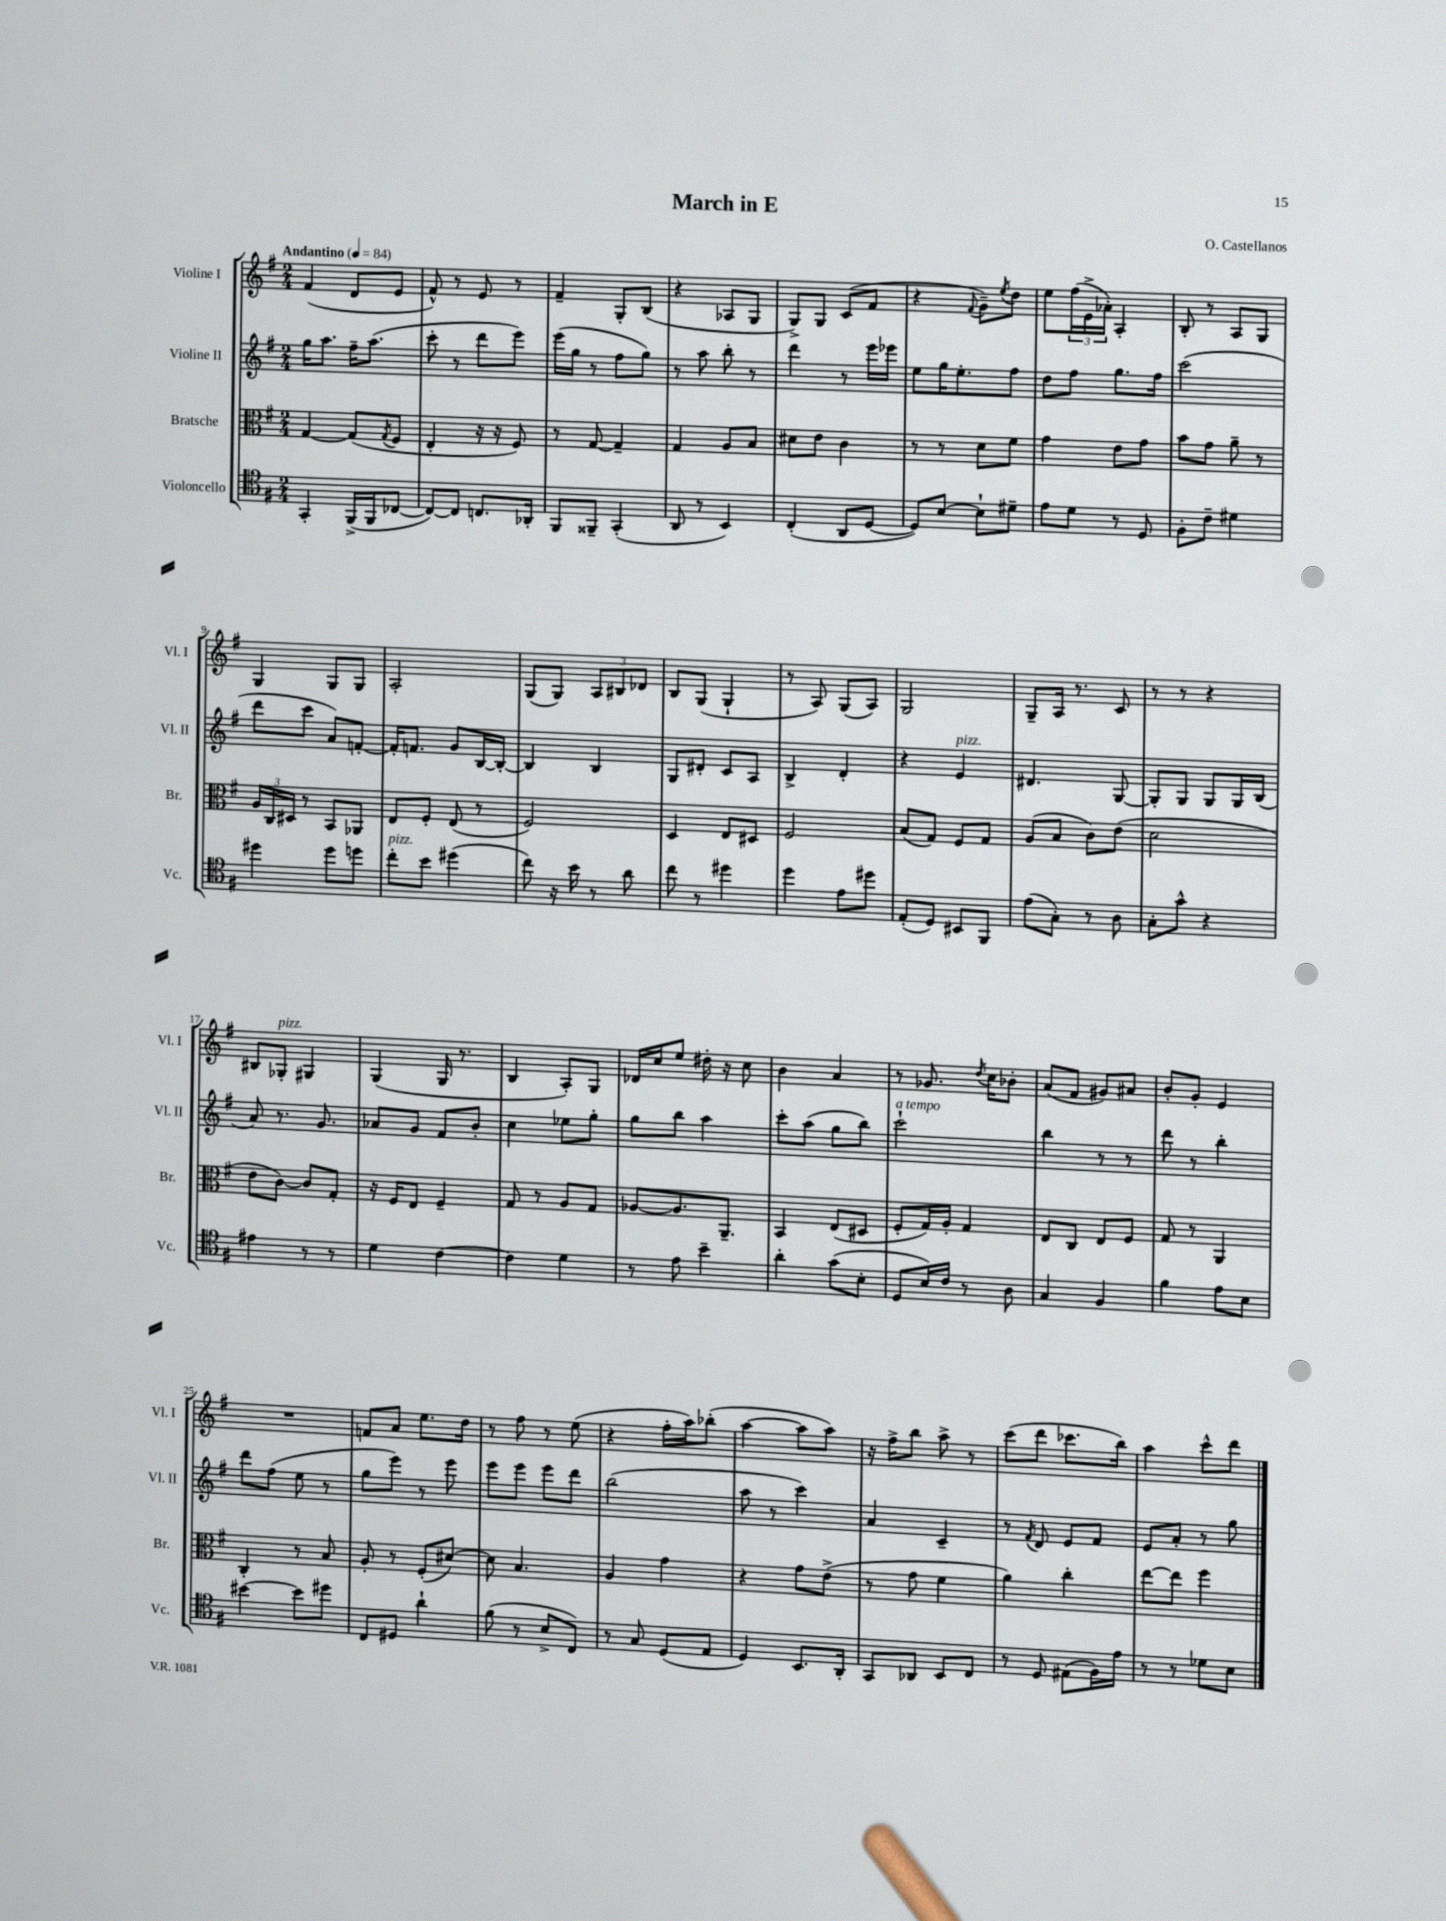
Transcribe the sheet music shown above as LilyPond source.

\header { title = "March in E" composer = "O. Castellanos" }
<<
\new StaffGroup <<
\new Staff = "s0" \with { instrumentName = "Violine I" shortInstrumentName = "Vl. I" } {
    \clef treble \key g \major \numericTimeSignature \time 2/4 \tempo "Andantino" 4 = 84
    fis'4( d'8 e'8 |
    fis'8-^) r8 e'8 r8 |
    fis'4-- g8-. b8( |
    r4 aes8 g8 |
    g8->) g8 c'8( fis'8 |
    r4 \appoggiatura { fis'8 } g'8--) \acciaccatura { e''8 } d''8 |
    e''8 \tuplet 3/2 { fis''16( e'16-> aes'16-.) } a4-. |
    b8-. r8 a8 g8 |
    g4 g8 g8 |
    a2-. |
    g8( g8) \tuplet 3/2 { a8 bis8 des'8 } |
    b8 g8( g4-! |
    r8 a8) g8( a8) |
    g2 |
    g8-- a16 r8. c'8 |
    r8 r8 r4 |
    bis8 ges8-.^\markup { \italic "pizz." } gis4 |
    g4( g16 r8. |
    b4 a8-.) g8 |
    des'16 c''16 e''8 dis''16-. r16 c''8 |
    b'4 a'4 |
    r8 ges'8. \acciaccatura { d''8 } c''16 bes'8-. |
    a'8( fis'8 gis'8) ais'8 |
    b'8-. g'8-. e'4 |
    R2 |
    f'8 a'8 e''8. d''16 |
    r8 fis''8 r8 e''8( |
    r4 fis''16-. a''16) bes''8-.( |
    a''4~ a''8 a''8) |
    r16 fis''16-> b''8 a''8-> r8 |
    c'''8( d'''8 ces'''8. b''16) |
    a''4 c'''8-^ d'''8 \bar "|." |
}
\new Staff = "s1" \with { instrumentName = "Violine II" shortInstrumentName = "Vl. II" } {
    \clef treble \key g \major \numericTimeSignature \time 2/4
    g''16 a''8. fis''16-- a''8.( |
    c'''8-. r8 d'''8 e'''8) |
    e'''16( g''16 r8 fis''8 g''8) |
    r8 a''8 b''8-. r8 |
    d'''4 r8 e'''16 ees'''16 |
    e''8 g''16 e''8.-. fis''8 |
    d''8 fis''8 g''8. fis''16 |
    c'''2( |
    d'''8 c'''8 a'8) f'8~-. |
    f'16-. f'8. g'8 b16~ b16~-. |
    b4 b4 |
    g8 dis'8-. c'8 a8 |
    b4-> d'4-. |
    r4 e'4^\markup { \italic "pizz." } |
    dis'4. g8~ |
    g8-. g8 g8 g16 b16( |
    a'8) r8. g'8. |
    aes'8 g'8 fis'8 b'8-. |
    c''4 ees''8 g''8-. |
    g''8 b''8 a''4 |
    c'''8-. a''8( g''8 b''8) |
    c'''2-!^\markup { \italic "a tempo" } |
    b''4 r8 r8 |
    d'''8 r8 b''4-. |
    d'''8 fis''8( e''8 r8 |
    g''8 e'''8) r8 e'''8 |
    e'''8 e'''8 e'''8 d'''8 |
    b''2( |
    a''8 r8 c'''4) |
    a'4 c'4-- |
    r8 \acciaccatura { fis'8 } d'8 e'8 fis'8 |
    e'8 a'8-. r8 g''8 \bar "|." |
}
\new Staff = "s2" \with { instrumentName = "Bratsche" shortInstrumentName = "Br." } {
    \clef alto \key g \major \numericTimeSignature \time 2/4
    g4~ g8( \acciaccatura { g8 } fis8 |
    e4-. r16 r16 fis8) |
    r8 g8~ g4-- |
    g4 a8 b8 |
    dis'8 e'8 c'4 |
    r8 r8 d'8 fis'8 |
    g'4 e'8 g'8 |
    b'8 g'8 a'8-- r8 |
    \tuplet 3/2 { a16 c16 dis16 } r8 b,8 aes,8 |
    e8 fis8-. e8( r8 |
    fis2) |
    d4 e8 dis8 |
    fis2 |
    b8( g8) fis8 g8 |
    a8( b8 c'8) e'8( |
    d'2 |
    e'8 c'8~) c'8 g8-. |
    r16 fis16 e8 fis4-- |
    g8 r8 a8 g8 |
    aes8~ aes8. a,8.-- |
    b,4 e8( dis8 |
    fis8-. g16) a16-. g4 |
    e8 c8 e8 fis8 |
    g8 r8 a,4 |
    c4-. r8 b8 |
    a8-. r8 fis8-.( dis'8~) |
    dis'8 b4. |
    a4 g'4 |
    r4 g'8 e'8->( |
    r8 g'8 fis'4 |
    a'4) c''4-. |
    e''8~ e''8 fis''4 \bar "|." |
}
\new Staff = "s3" \with { instrumentName = "Violoncello" shortInstrumentName = "Vc." } {
    \clef tenor \key g \major \numericTimeSignature \time 2/4
    g,4-. fis,16->( fis,16 ces8~ |
    ces8~) ces8 c8. aes,16-. |
    fis,8 fisis,8-- g,4-.( |
    a,8 r8 b,4) |
    c4-.( a,8 d8~ |
    d8) b8~ b8-! dis'8-- |
    e'8 d'8 r8 d8 |
    fis8-. c'8-- dis'4 |
    dis''4 dis''8 d''8 |
    c''8-.^\markup { \italic "pizz." } b'8 dis''4( |
    c''8) r16 b'16 r8 a'8 |
    c''8 r8 dis''4 |
    d''4 e'8 dis''8 |
    e8-.( d8) bis,8 fis,8 |
    e'8( g8-.) r8 a8 |
    g8-. g'8-^ r4 |
    eis'4 r8 r8 |
    d'4 c'4~ |
    c'4 d'4 |
    r8 e'8 b'4-- |
    a'4-. g'8( b8-. |
    d8 b16) c'16 r8 a8 |
    g4 fis4 |
    fis'4 e'8 b8 |
    bis'4~ bis'8 dis''8 |
    c8 dis8 a'4-! |
    fis'8( r8 b8-> c8) |
    r8 g8 d8( e8 |
    d4) b,8. a,16-. |
    g,8 aes,8 b,8 c8 |
    r8 d8 eis8( fis16) e'16 |
    r8 r8 des'8 b8 \bar "|." |
}
>>
>>
